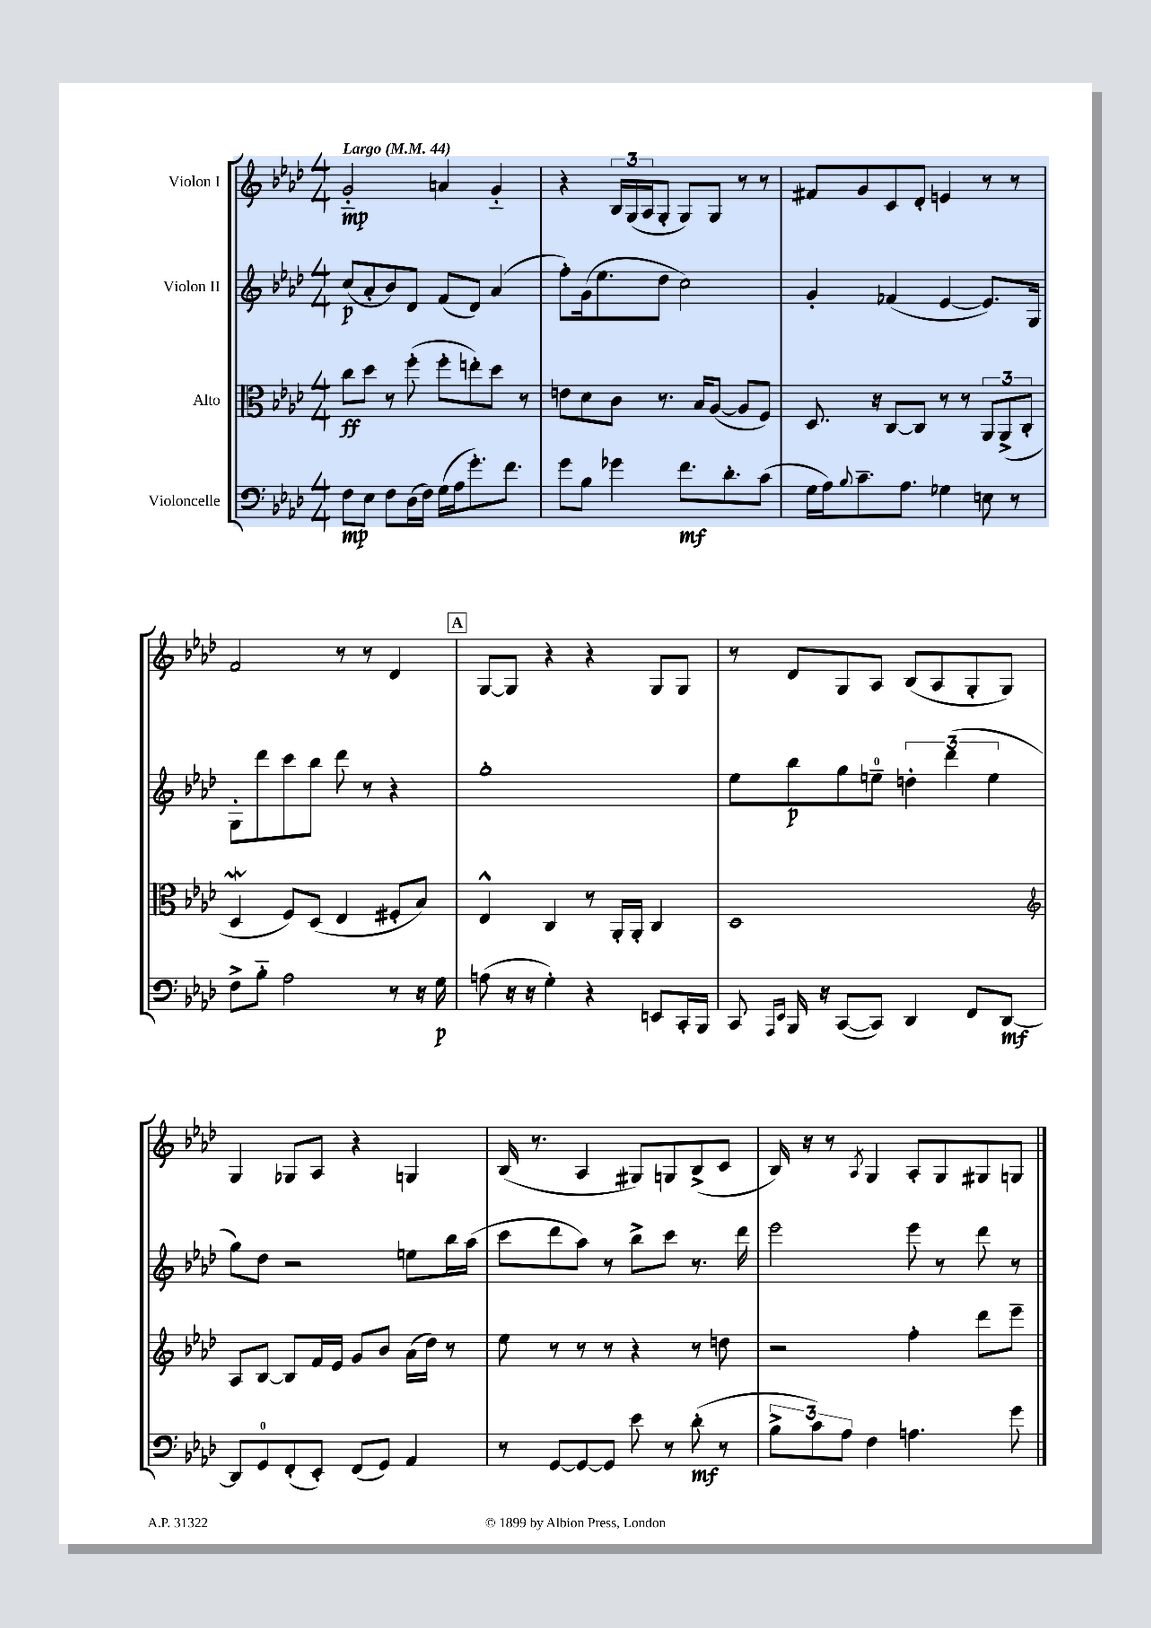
<<
\new StaffGroup <<
\new Staff = "s0" \with { instrumentName = "Violon I" } {
    \clef treble \key aes \major \numericTimeSignature \time 4/4 \tempo "Largo" 4 = 44
    g'2-_\mp a'4 g'4-_ |
    r4 \tuplet 3/2 { bes16 g16( aes16 } g8-. g8) g8 r8 r8 |
    fis'8 g'8 c'8 des'8-. e'4 r8 r8 |
    f'2 r8 r8 des'4 |
    \mark \markup { \box "A" } g8~ g8 r4 r4 g8 g8 |
    r8 des'8 g8 aes8 bes8( aes8 g8-. g8) |
    g4 ges8 aes8 r4 g4 |
    bes16( r8. aes4 gis8) g8 bes8->( c'8 |
    bes16) r16 r8 \acciaccatura { aes8 } g4 aes8-. g8 gis8 g8 \bar "|." |
}
\new Staff = "s1" \with { instrumentName = "Violon II" } {
    \clef treble \key aes \major \numericTimeSignature \time 4/4
    c''8\p( aes'8-. bes'8) des'8 f'8( des'8) aes'4( |
    f''8-.) g'16( ees''8. des''8 c''2) |
    g'4-. fes'4( ees'4~ ees'8.) g16 |
    g8-. des'''8 c'''8 bes''8 des'''8 r8 r4 |
    \mark \markup { \box "A" } g''1-. |
    ees''8 bes''8\p g''8 e''8-0-- \tuplet 3/2 { d''4-. des'''4( e''4 } |
    g''8) des''8 r2 e''8 bes''16 aes''16( |
    c'''8 des'''8 aes''8) r8 bes''8-> c'''8 r8. des'''16 |
    ees'''2 ees'''8 r8 des'''8 r8 \bar "|." |
}
\new Staff = "s2" \with { instrumentName = "Alto" } {
    \clef alto \key aes \major \numericTimeSignature \time 4/4
    c''8\ff des''8 r8 f''8-.( f''8-. e''8-.) des''8 r8 |
    e'8 des'8 c'8 r8. bes16 aes8~( aes8 f8) |
    des8. r16 c8~ c8 r8 r8 \tuplet 3/2 { aes,8 aes,8->( c8-. } |
    des4\mordent f8) des8( ees4 fis8-. bes8) |
    \mark \markup { \box "A" } ees4-^ c4 r8 aes,16-. aes,16-. c4 |
    des1 |
    \clef treble aes8 bes8~ bes8 f'16 ees'16 g'8 bes'8 aes'16( des''16) r8 |
    ees''8 r8 r8 r8 r4 r8 d''8 |
    r2 f''4-. des'''8 ees'''8-- \bar "|." |
}
\new Staff = "s3" \with { instrumentName = "Violoncelle" } {
    \clef bass \key aes \major \numericTimeSignature \time 4/4
    f8\mp ees8 f8 des16( f16) g16( aes16 g'8.-.) f'8. |
    g'8 bes8 ges'4 f'8.\mf des'8.-. c'8( |
    g16 aes16) \appoggiatura { bes8 } c'8.-- aes8. ges4 e8 r8 |
    f8-> bes8-_ aes2 r8 r16 g16\p |
    \mark \markup { \box "A" } a8( r16 r16 g4-.) r4 e,8 c,16-. bes,,16 |
    c,8 \grace { aes,,16 ees,16 } bes,,16 r16 c,8~( c,8) des,4 f,8 des,8~\mf |
    des,8 g,8-0 f,8-.( ees,8-.) f,8( g,8) aes,4 |
    r8 g,8~ g,8~ g,8 ees'8 r8 des'8-.\mf( r8 |
    \tuplet 3/2 { bes8-> c'8) aes8 } f4 a4. g'8 \bar "|." |
}
>>
>>
\layout { \context { \Score \remove "Bar_number_engraver" } }
